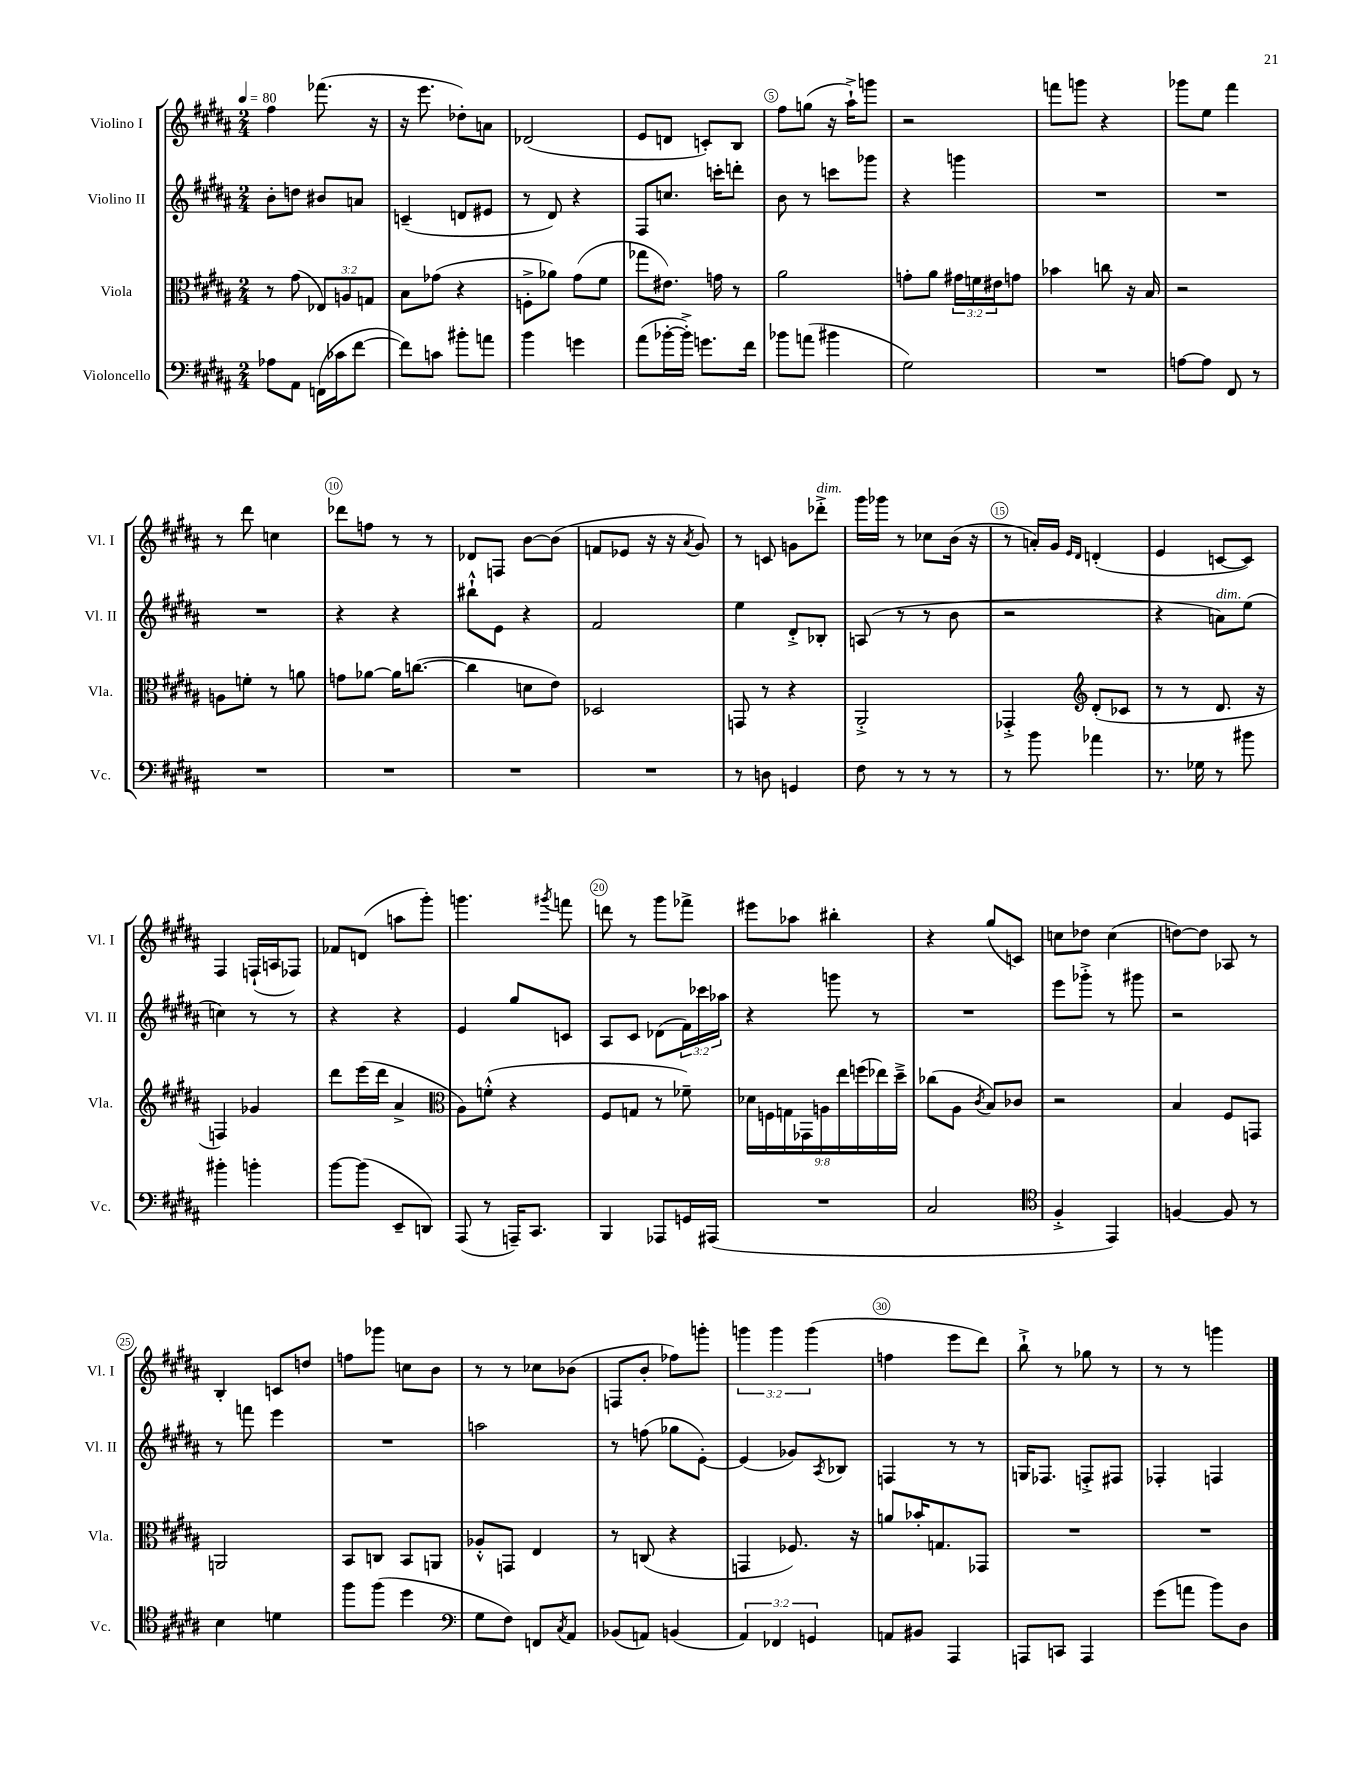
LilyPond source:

<<
\new StaffGroup <<
\new Staff = "s0" \with { instrumentName = "Violino I" shortInstrumentName = "Vl. I" } {
    \clef treble \key b \major \numericTimeSignature \time 2/4 \override Staff.TupletNumber.text = #tuplet-number::calc-fraction-text \tempo 4 = 80
    fis''4 fes'''8.( r16 |
    r16 e'''8. des''8-.) a'8 |
    des'2( |
    e'8 d'8 c'8-.) b8 |
    fis''8 g''8( r16 ais''16-!->) g'''8 |
    r2 |
    f'''8 g'''8 r4 |
    ges'''8 e''8 fis'''4 |
    r8 dis'''8 c''4 |
    des'''8 f''8 r8 r8 |
    des'8 f8 b'8~ b'8( |
    f'8 ees'8 r16 r16 \acciaccatura { ais'8 } gis'8) |
    r8 c'8 g'8 des'''8-.->^\markup { \italic "dim." } |
    gis'''16 ges'''16 r8 ces''8 b'16( r16 |
    r8 a'16-.) gis'16 \grace { e'16 dis'16 } d'4-.( |
    e'4 c'8~ c'8) |
    fis4 f16-!( a16 fes8) |
    fes'8 d'8( a''8 gis'''8-.) |
    g'''4. \acciaccatura { gis'''8 } f'''8 |
    d'''8 r8 gis'''8 fes'''8-> |
    eis'''8 aes''8 bis''4-. |
    r4 gis''8( c'8) |
    c''8 des''8 c''4( |
    d''8~) d''8 aes8 r8 |
    b4-. c'8 d''8 |
    f''8 ges'''8 c''8 b'8 |
    r8 r8 ces''8 bes'8( |
    f8 b'8-. fes''8) g'''8-. |
    \tuplet 3/2 { g'''4 g'''4 g'''4( } |
    f''4 e'''8 dis'''8) |
    b''8-!-> r8 ges''8 r8 |
    r8 r8 g'''4 \bar "|." |
}
\new Staff = "s1" \with { instrumentName = "Violino II" shortInstrumentName = "Vl. II" } {
    \clef treble \key b \major \numericTimeSignature \time 2/4 \override Staff.TupletNumber.text = #tuplet-number::calc-fraction-text
    b'8-. d''8 bis'8 a'8 |
    c'4--( d'8 eis'8 |
    r8 dis'8) r4 |
    fis8 c''8. c'''16-. d'''8-. |
    b'8 r8 c'''8 ges'''8 |
    r4 g'''4 |
    R2 |
    R2 |
    R2 |
    r4 r4 |
    bis''8-!-^ e'8 r4 |
    fis'2 |
    e''4 dis'8-.-> bes8-. |
    a8( r8 r8 b'8 |
    r2 |
    r4 a'8^\markup { \italic "dim." }) e''8( |
    c''4) r8 r8 |
    r4 r4 |
    e'4 gis''8 c'8 |
    ais8 cis'8 des'8( \tuplet 3/2 { fis'16) ces'''16 aes''16 } |
    r4 g'''8 r8 |
    R2 |
    e'''8 ges'''8-.-> r8 gis'''8 |
    r2 |
    r8 f'''8 e'''4 |
    R2 |
    a''2 |
    r8 f''8( ges''8 e'8~-.) |
    e'4( ges'8) \acciaccatura { ais8 } bes8 |
    f4 r8 r8 |
    g16 fes8. f8-.-> fis8 |
    fes4-. f4 \bar "|." |
}
\new Staff = "s2" \with { instrumentName = "Viola" shortInstrumentName = "Vla." } {
    \clef alto \key b \major \numericTimeSignature \time 2/4 \override Staff.TupletNumber.text = #tuplet-number::calc-fraction-text
    r8 gis'8( \tuplet 3/2 { ees8) a8 g8 } |
    b8 ges'8( r4 |
    f8-.-> aes'8) gis'8( fis'8 |
    ges''8 eis'8.) g'16 r8 |
    ais'2 |
    g'8-. ais'8 \tuplet 3/2 { gis'16 f'16 eis'16 } g'8 |
    bes'4 c''8 r16 b16 |
    r2 |
    a8 f'8-. r8 a'8 |
    g'8 aes'8~ aes'16 c''8.~( |
    c''4 d'8 e'8) |
    des2 |
    g,8 r8 r4 |
    ais,2-.-> |
    ges,4-.-> \clef treble dis'8-.( ces'8 |
    r8 r8 dis'8. r16 |
    f4) ges'4 |
    dis'''8 e'''16( dis'''16 ais'4-> |
    \clef alto ais8) f'8-.-^( r4 |
    fis8 g8 r8 fes'8--) |
    \tuplet 9/8 { des'16 f16 g16 ges,16 a16 e''16 f''16( ees''16) dis''16---> } |
    ces''8( ais8 \acciaccatura { cis'8 } b8) ces'8 |
    r2 |
    b4 fis8 g,8 |
    a,2 |
    b,8 c8 b,8 a,8 |
    aes8-.-^ g,8 e4 |
    r8 c8( r4 |
    g,4 fes8.) r16 |
    a'8 bes'16-. g8. ges,8 |
    R2 |
    R2 \bar "|." |
}
\new Staff = "s3" \with { instrumentName = "Violoncello" shortInstrumentName = "Vc." } {
    \clef bass \key b \major \numericTimeSignature \time 2/4 \override Staff.TupletNumber.text = #tuplet-number::calc-fraction-text
    aes8 ais,8 f,16( ces'16 fis'8~ |
    fis'8) c'8 bis'8-. a'8 |
    b'4 g'4 |
    ais'8( bes'16~-. bes'16-.->) g'8. fis'16 |
    bes'8 a'8( bis'4 |
    gis2) |
    R2 |
    a8~ a8 fis,8 r8 |
    R2 |
    R2 |
    R2 |
    R2 |
    r8 d8 g,4 |
    fis8 r8 r8 r8 |
    r8 b'8 aes'4 |
    r8. ges16 r8 bis'8 |
    bis'4-. b'4-. |
    b'8~ b'8( e,8-- d,8) |
    ais,,8( r8 a,,16--) cis,8. |
    b,,4 aes,,8 g,16 ais,,16( |
    R2 |
    cis2 |
    \clef tenor fis4-.-> e,4) |
    f4~ f8 r8 |
    b4 d'4 |
    fis''8 fis''8( dis''4 |
    \clef bass gis8 fis8) f,8 \acciaccatura { cis8 } ais,8 |
    bes,8( a,8) b,4( |
    \tuplet 3/2 { ais,4) fes,4 g,4 } |
    a,8 bis,8 ais,,4 |
    a,,8 c,8 a,,4 |
    gis'8( a'8 b'8) dis8 \bar "|." |
}
>>
>>
\layout { \context { \Score \override BarNumber.break-visibility = ##(#f #t #t) barNumberVisibility = #(every-nth-bar-number-visible 5) \override BarNumber.stencil = #(make-stencil-circler 0.1 0.3 ly:text-interface::print) } }
